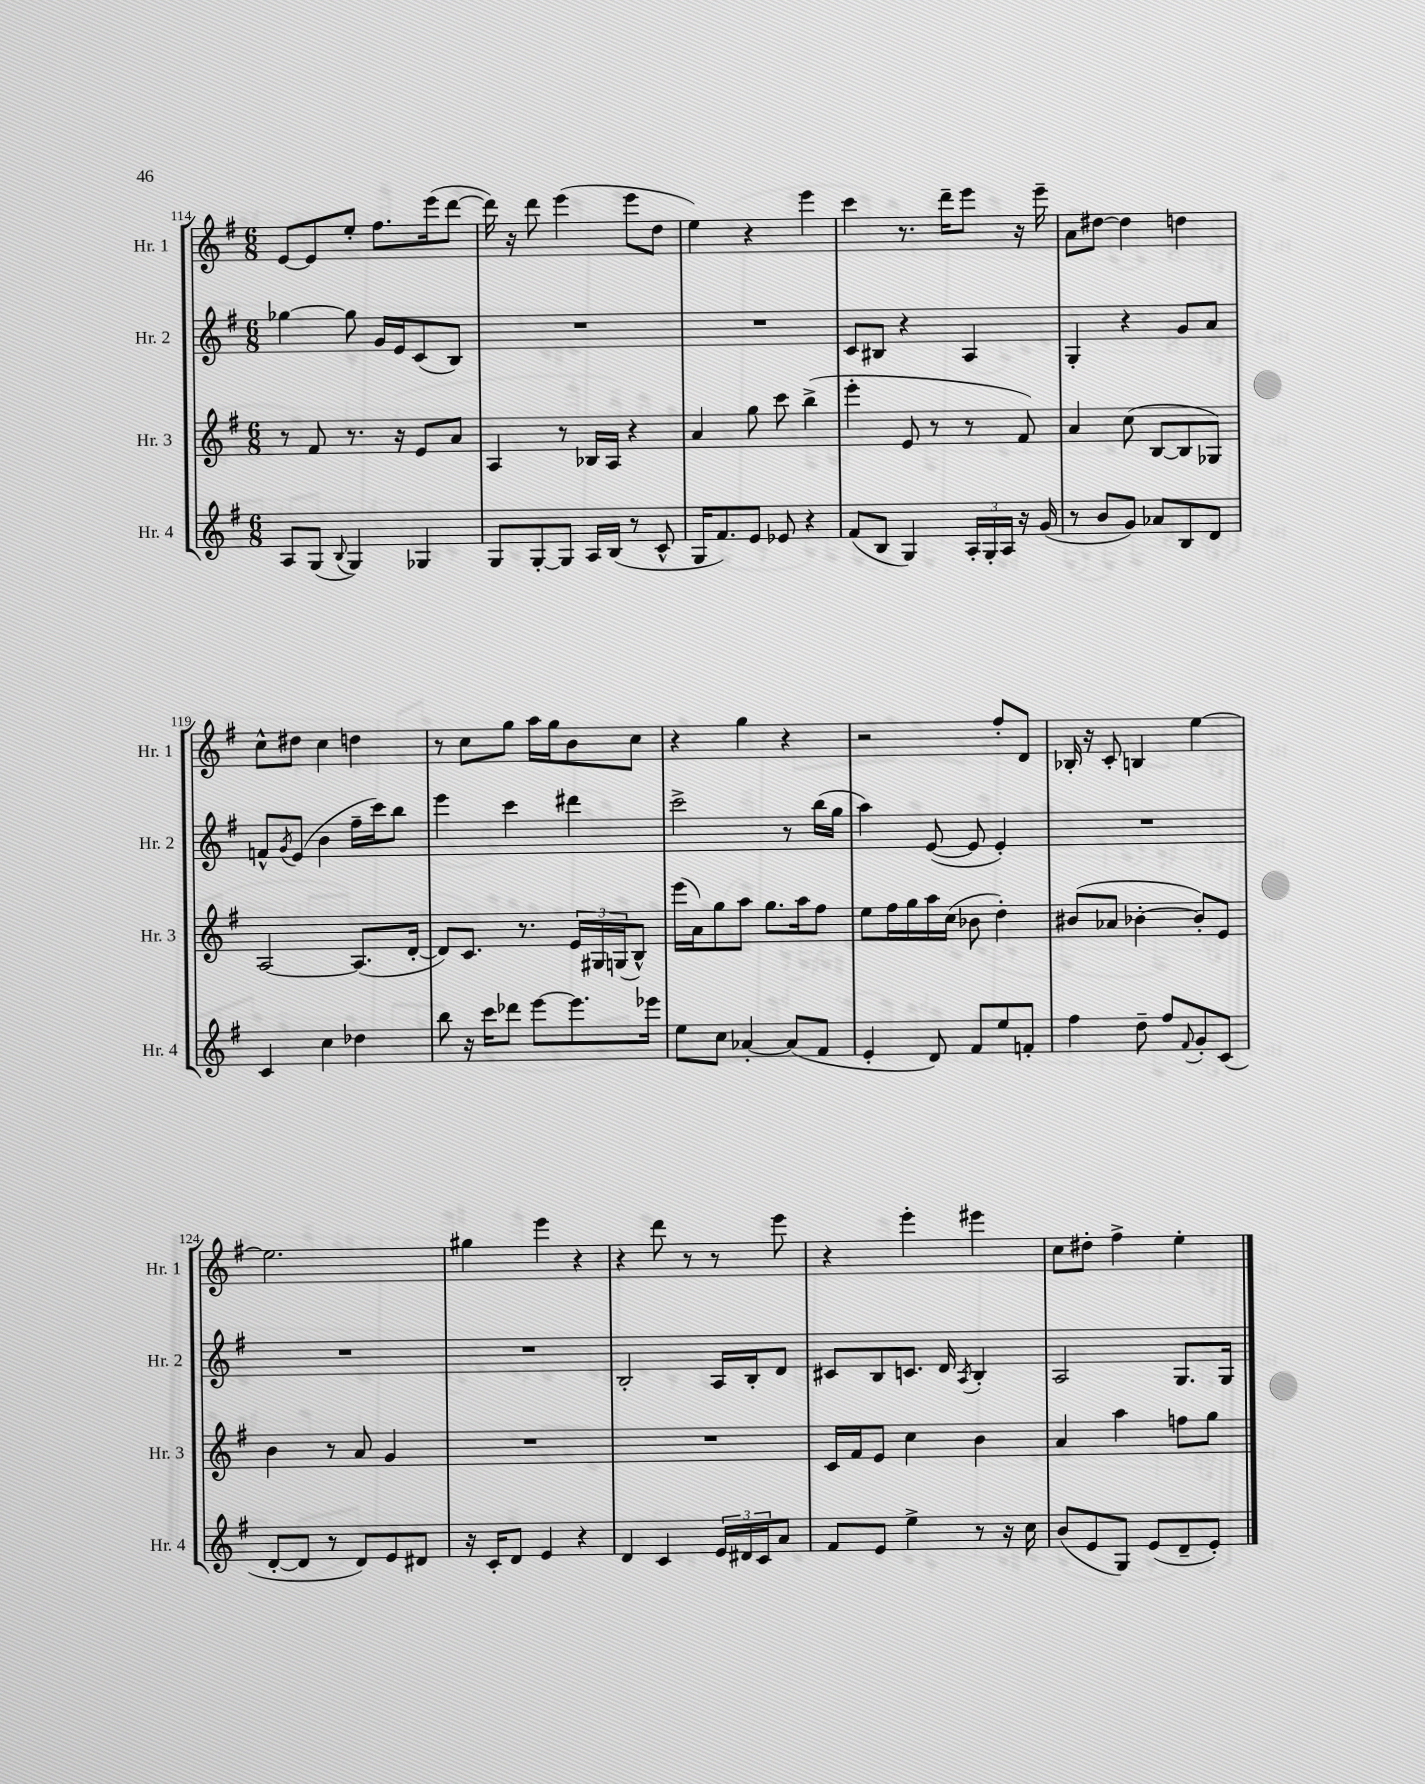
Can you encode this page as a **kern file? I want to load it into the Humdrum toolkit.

**kern	**kern	**kern	**kern
*staff4	*staff3	*staff2	*staff1
*clefG2	*clefG2	*clefG2	*clefG2
*k[f#]	*k[f#]	*k[f#]	*k[f#]
*M6/8	*M6/8	*M6/8	*M6/8
8A/L	8r	[4gg-\	[8e/L
(8G/J	8f#/	.	8e/]
8qqB/	.	.	.
4G/)	8.r	8gg-\]	8ee'/J
.	.	16g/LL	8.ff#\L
.	16r	16e/J	.
4G-/	8e/L	(8c/	.
.	.	.	(16eee\k
.	8a/J	8B/J)	[8ddd\J
=	=	=	=
8G/L	4A/	2.r	16ddd\])
.	.	.	16r
[8G'/	.	.	8ddd\
8G/]J	8r	.	(4eee\
16A/LL	16B-/LL	.	.
(16B/JJ	16A/JJ	.	.
8r	4r	.	8eee\L
8c^^/	.	.	8dd\J
=	=	=	=
16G/LK	4a/	2.r	4ee\)
8.f#/)	.	.	.
8e/J	8gg\	.	4r
8e-/	8ccc\	.	.
4r	(4bb^\	.	4eee\
=	=	=	=
(8f#/L	4eee'\	8c/L	4ccc\
8B/J	.	8B#/J	.
4G/)	8e/	4r	8.r
.	8r	.	.
.	.	.	16ddd~\LK
24A'/LL	8r	4A/	8eee\J
24G'/	.	.	.
24A/JJ	.	.	.
16r	8f#/)	.	16r
(16g/	.	.	16eee~\
=	=	=	=
8r	4a/	4G'/	8a\L
8b/L	.	.	[8dd#\J
8g/J)	(8cc\	4r	4dd#\]
8a-/L	[8B/L	.	.
8B/	8B/]	8g/L	4dd\
8d/J	8G-/J)	8a/J	.
=	=	=	=
4c/	[2A/	8f^^/L	8cc^^\L
.	.	8qg/	.
.	.	(8e/J	8dd#\J
4cc\	.	4b\	4cc\
4dd-\	(8.A/]L	16ff#~\LL	4dd\
.	.	16ccc\J)	.
.	.	8bb\J	.
.	[16d'/Jk	.	.
=	=	=	=
8bb\	8d/]L)	4eee\	8r
16r	8.c/J	.	8cc\L
16ccc\LK	.	.	.
8ddd-\J	.	4ccc\	8gg\J
.	8.r	.	.
[8eee\L	.	.	16aa\LL
.	.	.	16gg\J
8.eee\]	24e/LL	4ddd#\	8b\
.	24G#/	.	.
.	(24G/J	.	.
.	8B^^/J)	.	8cc\J
16eee-\Jk	.	.	.
=	=	=	=
8ee\L	(16eee\LL	2ccc^\	4r
.	16a\J)	.	.
8cc\J	8gg\	.	.
[4a-'/	8aa\J	.	4gg\
.	8.gg\L	.	.
(8a-/]L	.	8r	4r
.	16aa\k	.	.
8f#/J	8ff#\J	(16bb\LL	.
.	.	16gg\JJ	.
=	=	=	=
4e'/	8ee\L	4aa\)	2r
.	16ff#\L	.	.
.	16gg\	.	.
8d/)	16aa\	([8e/	.
.	(16cc\JJ	.	.
8f#/L	8b-\	8e/]	.
8ee/	4dd'\)	4e'/)	8ff#'/L
8f'/J	.	.	8d/J
=	=	=	=
4ff#\	(8b#/L	2.r	16B-'/
.	.	.	16r
.	8a-/J	.	8c'/
8dd~\	[4b-'\	.	4B/
8ff#/L	.	.	.
8qqf#/	.	.	.
8g'/	8b-'/]L)	.	[4ee\
(8c/J	8e/J	.	.
=	=	=	=
[8d'/L	4b\	2.r	2.ee\]
8d/]J	.	.	.
8r	8r	.	.
8d/L)	8a/	.	.
8e/	4g/	.	.
8d#/J	.	.	.
=	=	=	=
16r	2.r	2.r	4gg#\
16c'/LK	.	.	.
8d/J	.	.	.
4e/	.	.	4eee\
4r	.	.	4r
=	=	=	=
4d/	2.r	2B'/	4r
4c/	.	.	8ddd\
.	.	.	8r
24e/LL	.	16A/LL	8r
24d#/	.	.	.
.	.	16B'/J	.
24c/J	.	.	.
8a/J	.	8d/J	8eee\
=	=	=	=
8f#/L	16c/LL	8c#/L	4r
.	16f#/J	.	.
8e/J	8e/J	8B/	.
4ee^\	4cc\	8.c/J	4eee'\
.	.	16d/	.
.	.	8qA/	.
8r	4b\	4B'/	4eee#\
16r	.	.	.
16cc\	.	.	.
=	=	=	=
(8b/L	4a/	2A/	8cc\L
8e/	.	.	8dd#'\J
8G/J)	4aa\	.	4ff#^\
(8e/L	.	.	.
8d~/	8ff\L	8.G/L	4ee'\
8e'/J)	8gg\J	.	.
.	.	16G/Jk	.
==	==	==	==
*-	*-	*-	*-
